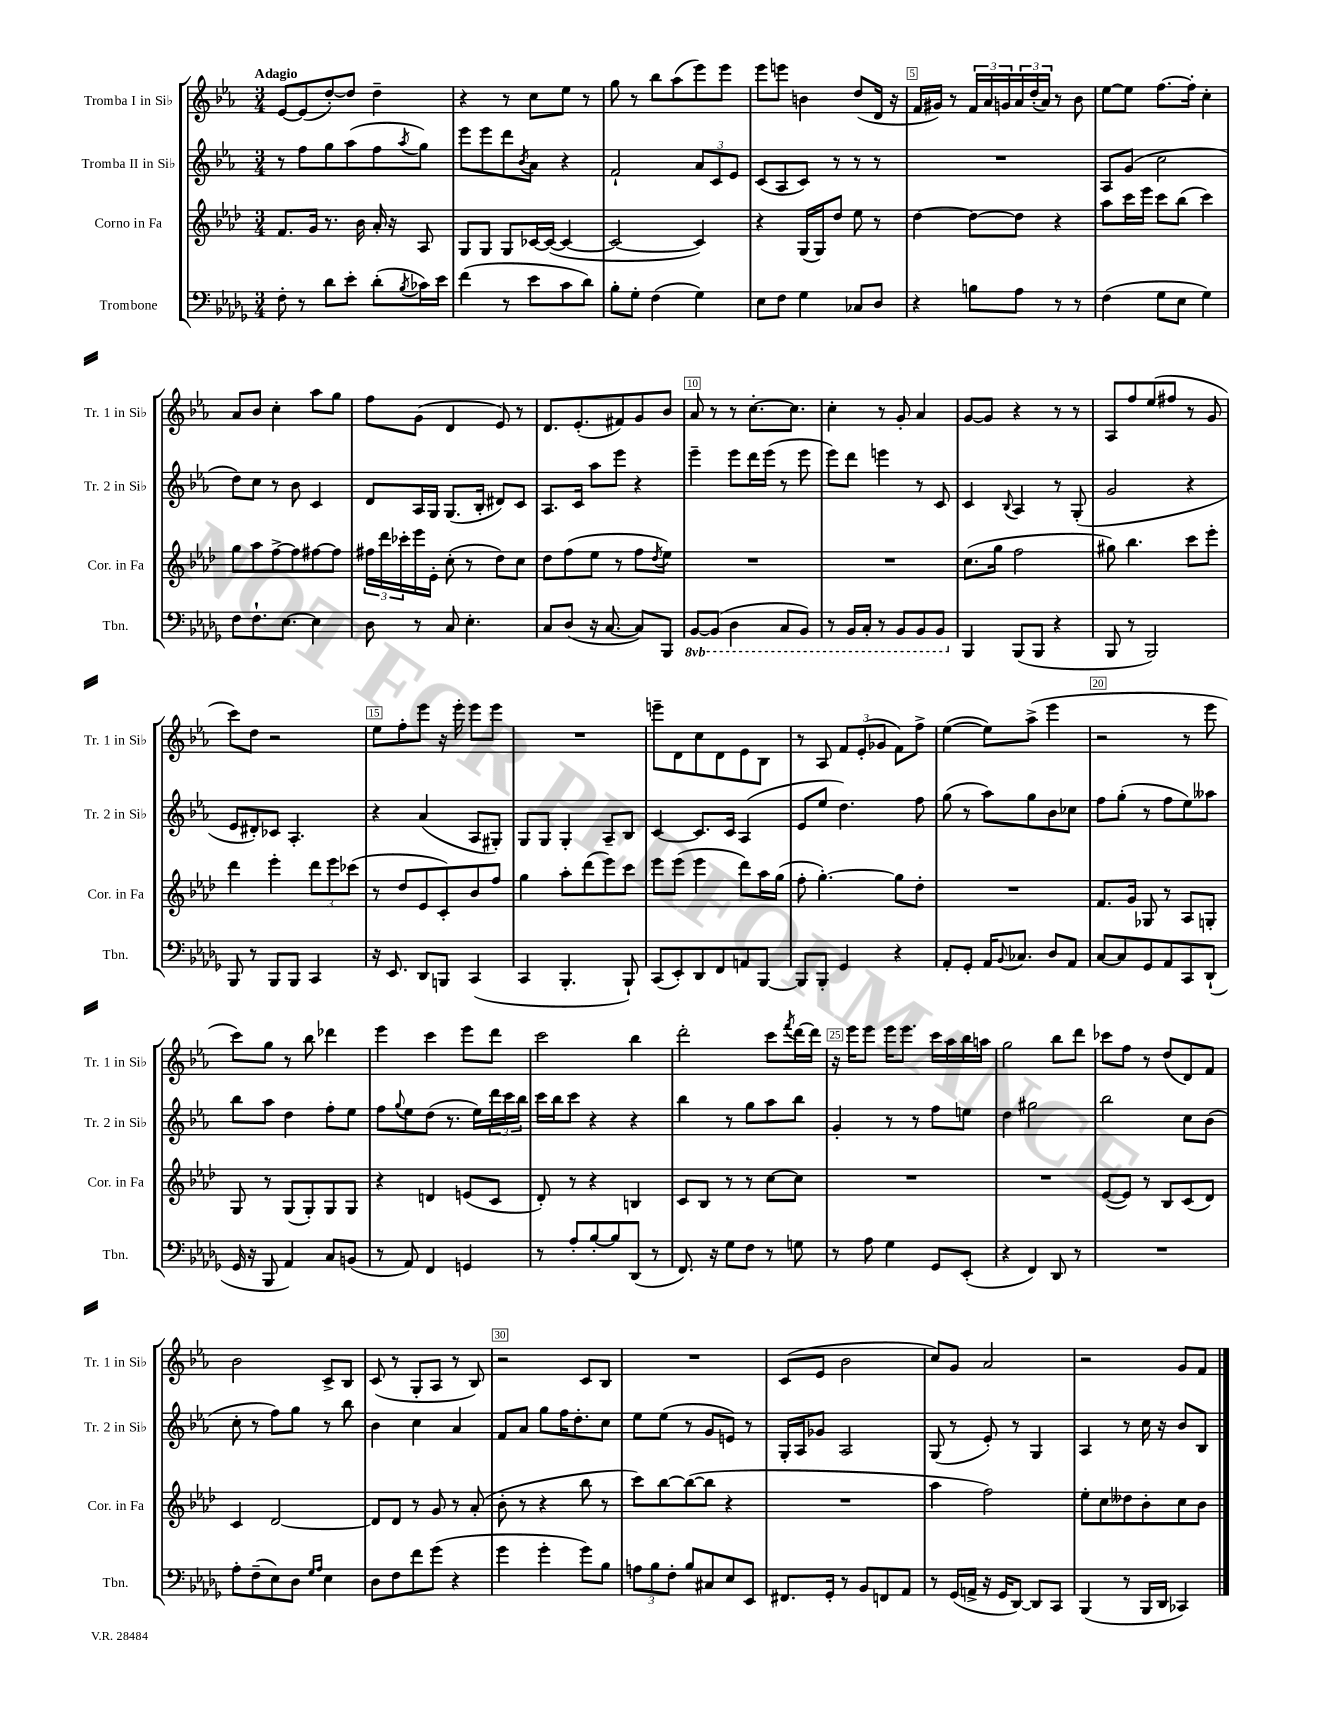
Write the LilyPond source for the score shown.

<<
\new StaffGroup <<
\new Staff = "s0" \with { instrumentName = "Tromba I in Sib" shortInstrumentName = "Tr. 1 in Sib" } {
    \clef treble \key ees \major \numericTimeSignature \time 3/4 \tempo "Adagio"
    ees'8~ ees'8( d''8~-.) d''8 d''4-- |
    r4 r8 c''8 ees''8 r8 |
    g''8 r8 bes''8 aes''8( ees'''8) ees'''8 |
    ees'''8 e'''8 b'4 d''8( d'16 r16 |
    f'16 gis'16) r8 \tuplet 3/2 { f'16 aes'16 g'16 } \tuplet 3/2 { aes'16 d''16-.( aes'16) } r8 bes'8 |
    ees''8~ ees''8 f''8.~ f''16-. c''4-. |
    aes'8 bes'8 c''4-. aes''8 g''8 |
    f''8 g'8( d'4 ees'8) r8 |
    d'8. ees'8.-.( fis'8) g'8 bes'8 |
    aes'8 r8 r8 c''8.~-. c''8. |
    c''4-. r8 g'8-. aes'4 |
    g'8~ g'8 r4 r8 r8 |
    aes8 f''8 ees''8( fis''8 r8 g'8 |
    c'''8) d''8 r2 |
    ees''8 f''8-. ees'''8 r16 ees'''16-. ees'''8 ees'''8 |
    R2. |
    e'''8-- d'8 c''8 d'8 ees'8 bes8 |
    r8 aes8 \tuplet 3/2 { f'8 ees'8-.( ges'8 } f'8) f''8-> |
    ees''4~( ees''8) aes''8->( ees'''4 |
    r2 r8 ees'''8 |
    c'''8) g''8 r8 bes''8 des'''4 |
    ees'''4 c'''4 ees'''8 d'''8 |
    c'''2 bes''4 |
    d'''2-. c'''8 \acciaccatura { f'''8 } d'''16~ d'''16 |
    r16 ees'''16 ees'''8 ees'''16 ees'''8. c'''16 aes''16 bes''16 a''16 |
    g''2 bes''8 d'''8 |
    ces'''8 f''8 r8 d''8( d'8) f'8 |
    bes'2 c'8-> bes8 |
    c'8( r8 g8-. aes8 r8 bes8) |
    r2 c'8 bes8 |
    R2. |
    c'8( ees'8 bes'2 |
    c''8) g'8 aes'2 |
    r2 g'8 f'8 \bar "|." |
}
\new Staff = "s1" \with { instrumentName = "Tromba II in Sib" shortInstrumentName = "Tr. 2 in Sib" } {
    \clef treble \key ees \major \numericTimeSignature \time 3/4
    r8 f''8 g''8 aes''8( f''8 \acciaccatura { aes''8 } g''8) |
    ees'''8 ees'''8 d'''8 \acciaccatura { bes'8 } aes'8 r4 |
    f'2-! \tuplet 3/2 { aes'8 c'8 ees'8 } |
    c'8( aes8 c'8) r8 r8 r8 |
    R2. |
    aes8 g'8( c''2 |
    d''8) c''8 r8 bes'8 c'4 |
    d'8 aes16 g16 g8.( bes16-. dis'8) c'8 |
    aes8. c'16 aes''8 ees'''8 r4 |
    ees'''4-- ees'''8 d'''16 ees'''16( r8 ees'''8 |
    ees'''8) d'''8 e'''4 r8 c'8 |
    c'4 \appoggiatura { bes8 } aes4 r8 g8-.( |
    g'2 r4 |
    ees'8 dis'8-.) ces'8 aes4.-. |
    r4 aes'4( aes8 gis8-.) |
    g8 g8 g4-. aes8-- bes8 |
    c'4~ c'8. c'16 aes4( |
    ees'8 ees''8 d''4.) f''8 |
    g''8( r8 aes''8) g''8 bes'8 ces''8 |
    f''8 g''8-.( r8 f''8 ees''8) aeses''8 |
    bes''8 aes''8 d''4 f''8-. ees''8 |
    f''8 \appoggiatura { g''8 } ees''8 d''8( r8. ees''16) \tuplet 3/2 { d'''16 c'''16 bes''16 } |
    c'''16 bes''16 c'''8 r4 r4 |
    bes''4 r8 g''8 aes''8 bes''8 |
    g'4-. r8 r8 f''8 e''8 |
    d''4 gis''2 |
    bes''2 c''8 bes'8( |
    c''8-. r8 f''8) g''8 r8 bes''8 |
    bes'4 c''4 aes'4 |
    f'8 aes'8 g''8 f''16 d''8.-. c''8 |
    ees''8 ees''8( r8 g'8 e'8) r8 |
    g16-. aes16 ges'8 aes2 |
    g8( r8 ees'8-.) r8 g4 |
    aes4 r8 c''16 r16 bes'8 bes8 \bar "|." |
}
\new Staff = "s2" \with { instrumentName = "Corno in Fa" shortInstrumentName = "Cor. in Fa" } {
    \clef treble \key aes \major \numericTimeSignature \time 3/4
    f'8. g'16 r8. bes'16 aes'16-. r16 aes8 |
    g8 g8 g8 ces'16~ ces'16~( ces'4~ |
    ces'2~ ces'4) |
    r4 g16( g16) des''8 ees''8 r8 |
    des''4~ des''8~ des''8 r4 |
    aes''8 c'''16 ees'''16 c'''8 bes''8( c'''4) |
    g''8 aes''8 f''8~-> f''8 fis''8~ fis''8 |
    \tuplet 3/2 { fis''16 des'''16 ces'''16-. } ees'''16 ees'16-. c''8-.( r8 des''8) c''8 |
    des''8 f''8( ees''8 r8 f''8 \acciaccatura { des''8 } ees''8) |
    R2. |
    R2. |
    c''8.( g''16 f''2 |
    gis''8) bes''4. c'''8 ees'''8-. |
    des'''4 ees'''4-. \tuplet 3/2 { des'''8 ees'''8 ces'''8( } |
    r8 des''8 ees'8 c'8-.) bes'8 f''8 |
    g''4 aes''8-. des'''8( ees'''8) c'''8 |
    ees'''8 ees'''8( ees'''4 des'''8) aes''16 g''16( |
    f''8-. g''4.~-.) g''8 des''8-. |
    R2. |
    f'8. g'16 ges8 r8 aes8 g8-. |
    g8 r8 g8( g8-.) g8 g8 |
    r4 d'4 e'8( c'8 |
    des'8-.) r8 r4 b4 |
    c'8 bes8 r8 r8 c''8~ c''8 |
    R2. |
    R2. |
    ees'8~( ees'8) r8 bes8 c'8( des'8) |
    c'4 des'2~ |
    des'8 des'8 r8 g'8 r8 aes'8-.( |
    bes'8-. r8 r4 bes''8 r8 |
    c'''8) bes''8~ bes''8~( bes''8 r4 |
    R2. |
    aes''4 f''2) |
    ees''8-. c''8 deses''8 bes'8-. c''8 bes'8 \bar "|." |
}
\new Staff = "s3" \with { instrumentName = "Trombone" shortInstrumentName = "Tbn." } {
    \clef bass \key des \major \numericTimeSignature \time 3/4 \set Staff.ottavationMarkups = #ottavation-simple-ordinals
    f8-. r8 des'8 ees'8-. des'8-.( \acciaccatura { bes8 } ces'16) ees'16 |
    f'4( r8 ees'8 c'8 des'8) |
    bes8-. ges8-. f4( ges4) |
    ees8 f8 ges4 ces8 des8 |
    r4 b8 aes8 r8 r8 |
    f4( ges8 ees8 ges4) |
    f8 f8.-! ees8.~ ees4 |
    des8 r8 c8 ees4.-. |
    c8 des8( r16 c8.~ c8) bes,,8 |
    \ottava #-1 bes,,8~ bes,,8( des,4 c,8 bes,,8) |
    r8 bes,,16 c,16-. r8 bes,,8 bes,,8 bes,,8 \ottava #0 |
    bes,,4 bes,,8( bes,,8 r4 |
    bes,,8 r8 bes,,2) |
    bes,,8 r8 bes,,8 bes,,8 c,4 |
    r16 ees,8. des,8 b,,8 c,4( |
    c,4 bes,,4.-. bes,,8-!) |
    c,8( ees,8-.) des,8 f,8 a,8 bes,,8~ |
    bes,,8 bes,,8-. ges,4 r4 |
    aes,8-. ges,8-. aes,16 \appoggiatura { bes,8 } ces8. des8 aes,8 |
    c8~ c8 ges,8 aes,8 c,8 des,8-!( |
    ges,16 r16 bes,,8 aes,4) c8 b,8( |
    r8 aes,8) f,4 g,4 |
    r8 aes8-. bes8~-. bes8 des,8( r8 |
    f,8.) r16 ges8 f8 r8 g8 |
    r8 aes8 ges4 ges,8 ees,8-.( |
    r4 f,4) des,8 r8 |
    R2. |
    aes8-. f8--( ees8) des8 \grace { ges16 aes16 } ees4 |
    des8 f8 f'8 ges'8( r4 |
    ges'4 ges'4-. ges'8) bes8 |
    \tuplet 3/2 { a8 bes8 f8-. } bes8 cis8 ees8 ees,8 |
    fis,8. ges,16-. r8 bes,8 f,8 aes,8 |
    r8 ges,16( a,16-> r16 ges,16 des,8~) des,8 c,8 |
    bes,,4( r8 bes,,16 des,16 ces,4) \bar "|." |
}
>>
>>
\layout { \context { \Score \override BarNumber.break-visibility = ##(#f #t #t) barNumberVisibility = #(every-nth-bar-number-visible 5) \override BarNumber.stencil = #(make-stencil-boxer 0.1 0.3 ly:text-interface::print) } }
